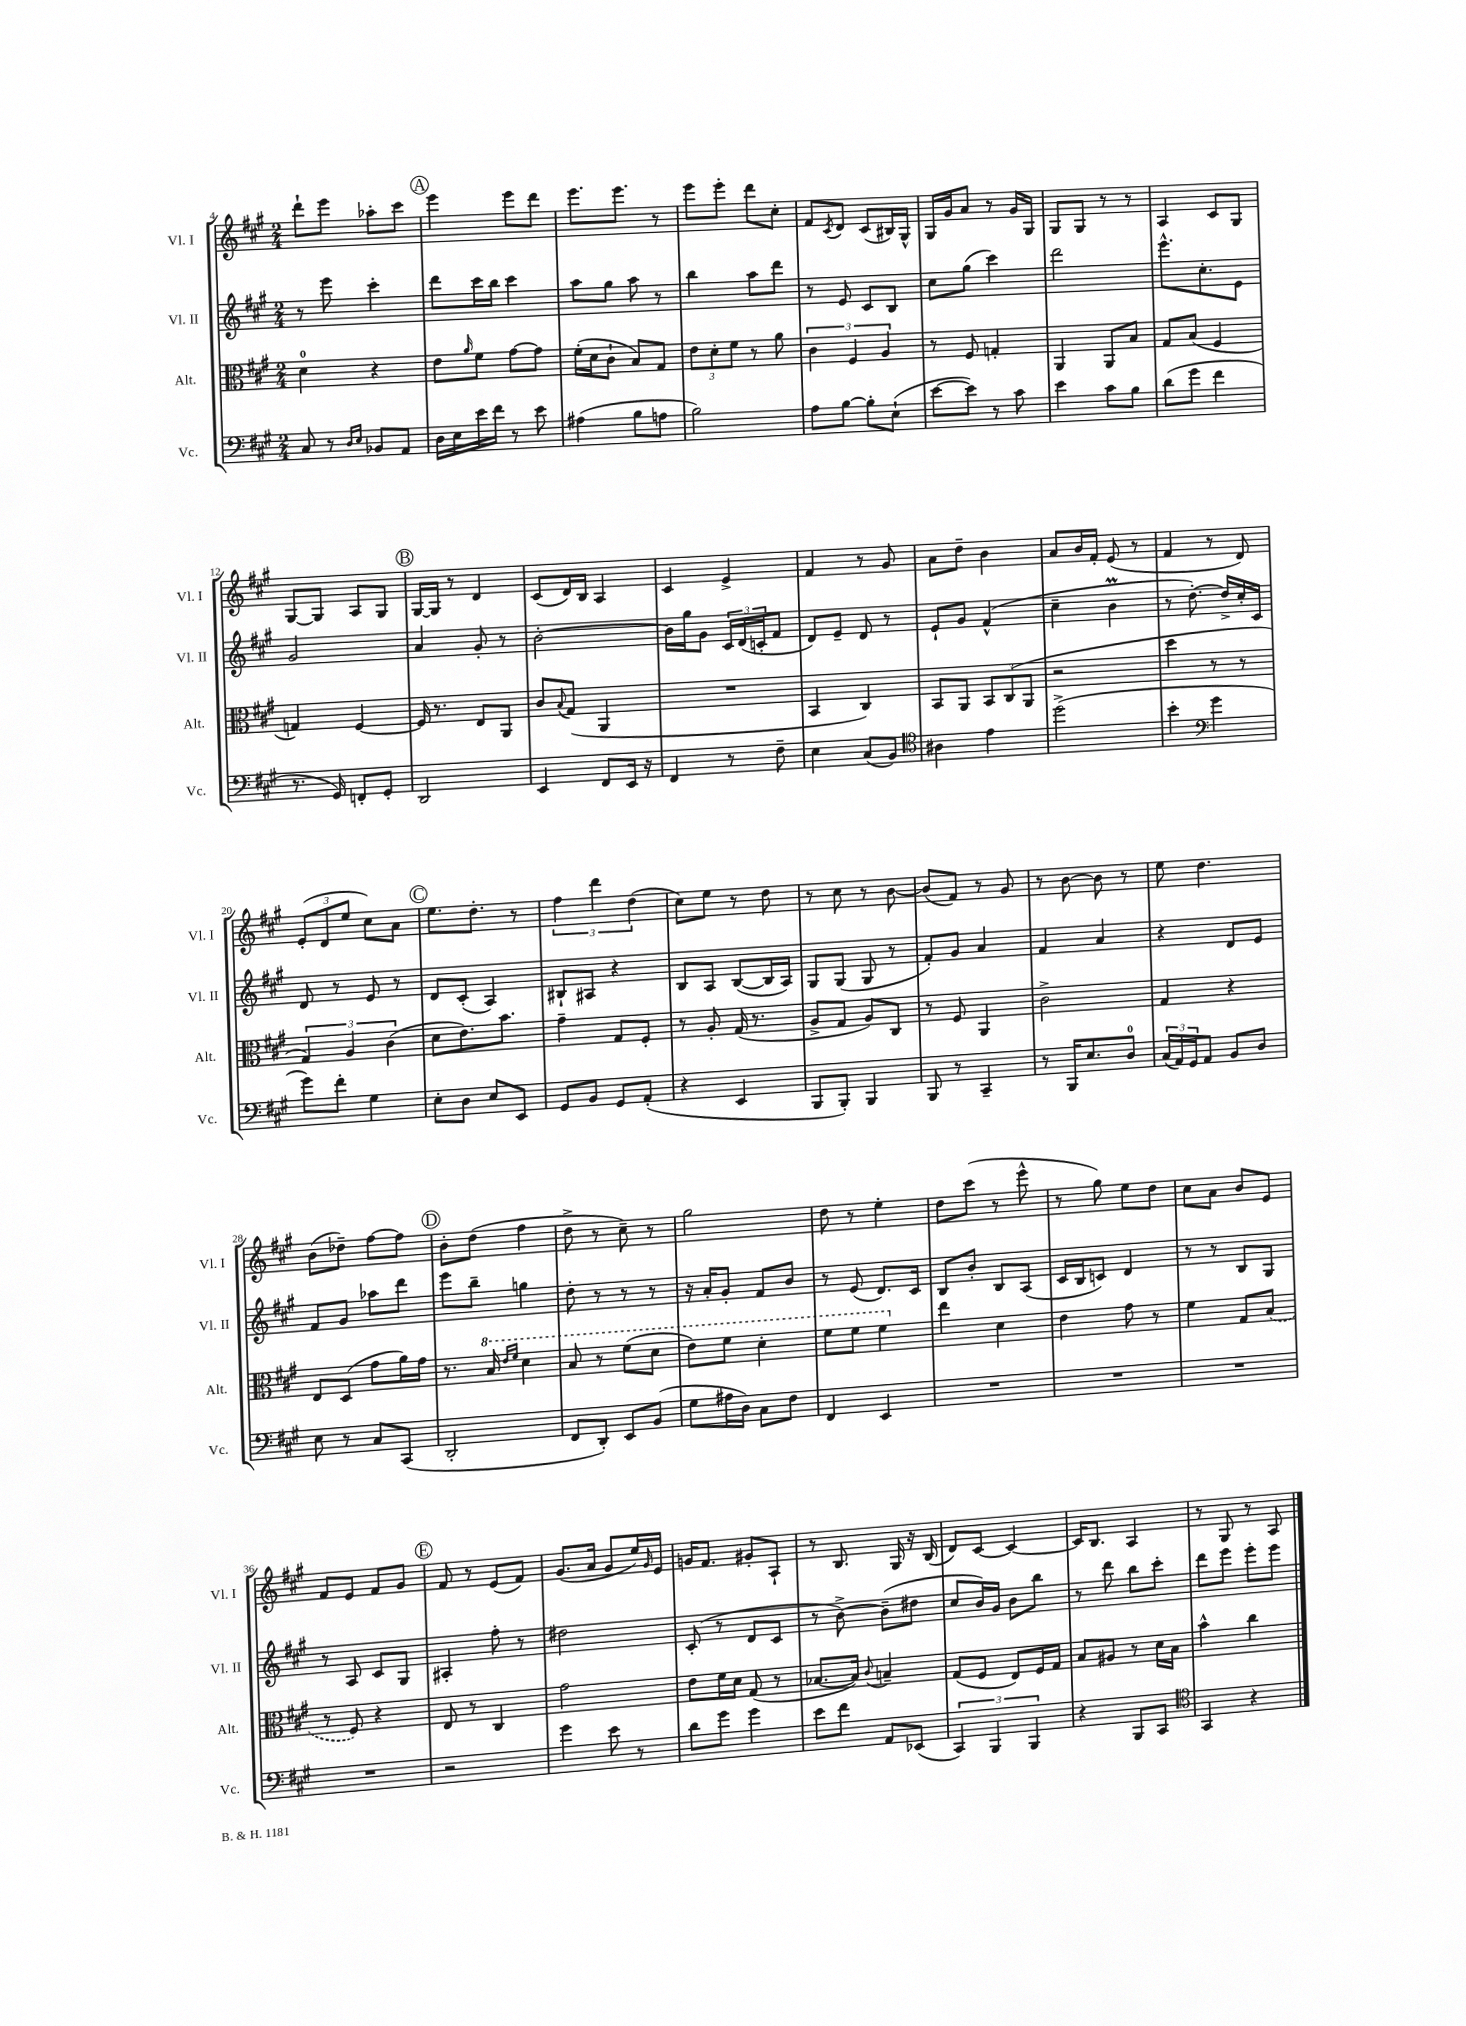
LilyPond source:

<<
\new StaffGroup <<
\new Staff = "s0" \with { instrumentName = "Vl. I" shortInstrumentName = "Vl. I" } {
    \clef treble \key a \major \numericTimeSignature \time 2/4
    d'''8-! e'''8 aes''8-. cis'''8 |
    \mark \markup { \circle "A" } e'''4 e'''8 d'''8 |
    e'''8. e'''8. r8 |
    e'''8 e'''8-. d'''8 cis''8-. |
    fis'8 \acciaccatura { cis'8 } d'8 cis'8( bis16) gis16-^ |
    gis16 gis'16 a'8 r8 gis'16 gis16 |
    gis8 gis8 r8 r8 |
    a4 cis'8 gis8 |
    gis8~ gis8 a8 gis8 |
    \mark \markup { \circle "B" } gis16~ gis16 r8 d'4 |
    cis'8( d'16) b16 a4 |
    cis'4 e'4-> |
    fis'4 r8 gis'8 |
    a'8 d''8-- b'4 |
    a'8 b'16 fis'16-. e'8( r8 |
    fis'4 r8 d'8) |
    \tuplet 3/2 { e'8-.( d'8 e''8 } cis''8) a'8 |
    \mark \markup { \circle "C" } e''8. d''8.-. r8 |
    \tuplet 3/2 { fis''4 d'''4 d''4( } |
    cis''8) e''8 r8 d''8 |
    r8 cis''8 r8 b'8~ |
    b'8( fis'8) r8 gis'8 |
    r8 b'8~ b'8 r8 |
    e''8 d''4. |
    b'8( des''8--) fis''8~ fis''8 |
    \mark \markup { \circle "D" } b'8-. d''8( fis''4 |
    d''8-> r8 cis''8--) r8 |
    gis''2 |
    d''8 r8 e''4-. |
    d''8 cis'''8( r8 e'''8-^ |
    r8 gis''8) e''8 d''8 |
    cis''8 a'8 b'8 e'8 |
    fis'8 e'8 fis'8 gis'8 |
    \mark \markup { \circle "E" } fis'8 r8 e'8( fis'8) |
    gis'8.( a'16 gis'8 e''16) \grace { gis'16 } e'16 |
    g'16 fis'8. gis'8-. a8-! |
    r8 b8. gis16 r16 b16( |
    d'8) cis'8~ cis'4~ |
    cis'16 b8. a4 |
    r8 gis8 r8 a8 \bar "|." |
}
\new Staff = "s1" \with { instrumentName = "Vl. II" shortInstrumentName = "Vl. II" } {
    \clef treble \key a \major \numericTimeSignature \time 2/4
    r8 e'''8 cis'''4-. |
    \mark \markup { \circle "A" } d'''8 cis'''16 b''16 cis'''4 |
    a''8 gis''8 a''8 r8 |
    b''4 a''8 d'''8 |
    r8 e'8 cis'8 b8 |
    cis''8 gis''8( cis'''4) |
    d'''2 |
    e'''8.-^ cis''8.-. e'8 |
    gis'2 |
    \mark \markup { \circle "B" } a'4 gis'8-. r8 |
    b'2~-. |
    b'16 gis''16 gis'8 \tuplet 3/2 { cis'16 d'16( c'16-. } fis'8 |
    d'8) e'8-- d'8 r8 |
    e'8-! gis'8 fis'4-^( |
    cis''4-- b'4\prall |
    r8 d''8.~-.) d''16-> cis''16-. cis'16 |
    d'8 r8 e'8 r8 |
    \mark \markup { \circle "C" } d'8 cis'8-.( a4) |
    bis8-! ais8 r4 |
    b8 a8 b8~( b16 a16) |
    gis8 gis8( gis8 r8 |
    fis'8-.) gis'8 a'4 |
    fis'4 a'4 |
    r4 d'8 e'8 |
    fis'8 gis'8 aes''8 d'''8 |
    \mark \markup { \circle "D" } e'''8 b''8-- g''4 |
    d''8-. r8 r8 r8 |
    r16 a'16-. gis'8-. fis'8 b'8 |
    r8 e'8( d'8.) cis'16 |
    b8 b'8-. b8 a8( |
    cis'16 b16 c'8) d'4 |
    r8 r8 b8 gis8 |
    r8 a8 cis'8 gis8 |
    \mark \markup { \circle "E" } ais4-. fis''8-. r8 |
    dis''2 |
    cis'8-.( r8 d'8 cis'8 |
    r8 b'8~->) b'8--( dis''8 |
    cis''8 b'16) gis'16 b'8 b''8 |
    r8 d'''8 b''8 cis'''8-. |
    d'''8 e'''8 e'''8-. e'''8 \bar "|." |
}
\new Staff = "s2" \with { instrumentName = "Alt." shortInstrumentName = "Alt." } {
    \clef alto \key a \major \numericTimeSignature \time 2/4
    d'4-0 r4 |
    \mark \markup { \circle "A" } e'8 \grace { a'16 } fis'8 gis'8~ gis'8 |
    fis'16-.( d'16 cis'8-! b8) gis8 |
    \tuplet 3/2 { e'8 d'8-. fis'8 } r8 a'8 |
    \tuplet 3/2 { cis'4 fis4 a4 } |
    r8 fis8 g4-. |
    a,4 a,8 b8 |
    gis8 b8( fis4 |
    g4) fis4~ |
    \mark \markup { \circle "B" } fis16 r8. e8 a,8 |
    cis'8 \appoggiatura { b8 } gis8( a,4 |
    R2 |
    b,4 cis4) |
    b,8 a,8 \tuplet 3/2 { b,8 cis8( a,8 } |
    r2 |
    d''4 r8 r8 |
    \tuplet 3/2 { gis4) a4 cis'4( } |
    \mark \markup { \circle "C" } d'8 e'8.) b'8. |
    gis'4-- gis8 fis8-. |
    r8 a8-. gis16( r8. |
    a8-> gis8 a8) cis8 |
    r8 fis8 a,4 |
    cis'2-> |
    gis4 r4 |
    e8 d8( gis'8 a'16) gis'16 |
    \mark \markup { \circle "D" } r8. \ottava #1 b'16 \grace { e''16 fis''16 } d''4 |
    b'8 r8 fis''8( d''8 |
    e''8) fis''8 d''4-. |
    fis''8 fis''8 fis''4 \ottava #0 |
    e''4 d'4 |
    e'4 gis'8 r8 |
    fis'4 gis8 \once \slurDashed b8( |
    r8 fis8) r4 |
    \mark \markup { \circle "E" } e8 r8 cis4 |
    gis'2 |
    e'8 fis'16 d'16 gis8( r8 |
    bes8.~ bes16) \appoggiatura { cis'8 } b4-- |
    gis8( fis8 e8) fis16 gis16 |
    b8 ais8 r8 d'16 b16 |
    b'4-^ cis''4 \bar "|." |
}
\new Staff = "s3" \with { instrumentName = "Vc." shortInstrumentName = "Vc." } {
    \clef bass \key a \major \numericTimeSignature \time 2/4
    cis8 r8 \grace { d16 e16 } bes,8 a,8 |
    \mark \markup { \circle "A" } d16 e16 e'16 fis'16 r8 e'8 |
    ais4( b8 a8 |
    b2) |
    a8 b8~ b8-. e8-!( |
    e'8~ e'8) r8 cis'8 |
    e'4 cis'8 b8 |
    d'8( gis'8 fis'4 |
    r8. gis,16) f,8-. gis,8-. |
    \mark \markup { \circle "B" } d,2 |
    e,4 fis,8 e,16 r16 |
    fis,4 r8 fis8-- |
    e4 cis8( b,8) |
    \clef tenor ais4 e'4 |
    d''2->( |
    b'4-. \clef bass gis'4 |
    gis'8) fis'8-. gis4 |
    \mark \markup { \circle "C" } e8-. d8 e8 e,8 |
    gis,8 b,8 gis,8 a,8-.( |
    r4 e,4 |
    b,,8 b,,8-.) b,,4 |
    b,,8 r8 cis,4-- |
    r8 b,,16 e8. d8-0 |
    \tuplet 3/2 { cis16( a,16) gis,16 } a,8 b,8 d8 |
    e8 r8 cis8 cis,8( |
    \mark \markup { \circle "D" } d,2-. |
    fis,8 d,8-.) e,8 b,8( |
    gis8 ais16 d16) cis8 fis8 |
    fis,4 e,4 |
    R2 |
    R2 |
    R2 |
    R2 |
    \mark \markup { \circle "E" } r2 |
    gis'4 e'8 r8 |
    d'8 gis'8 gis'4 |
    e'8 fis'8 a,8 ees,8( |
    \tuplet 3/2 { cis,4) b,,4 b,,4 } |
    r4 b,,8 cis,8 |
    \clef tenor gis,4 r4 \bar "|." |
}
>>
>>
\layout { \context { \Score currentBarNumber = #4 } }
